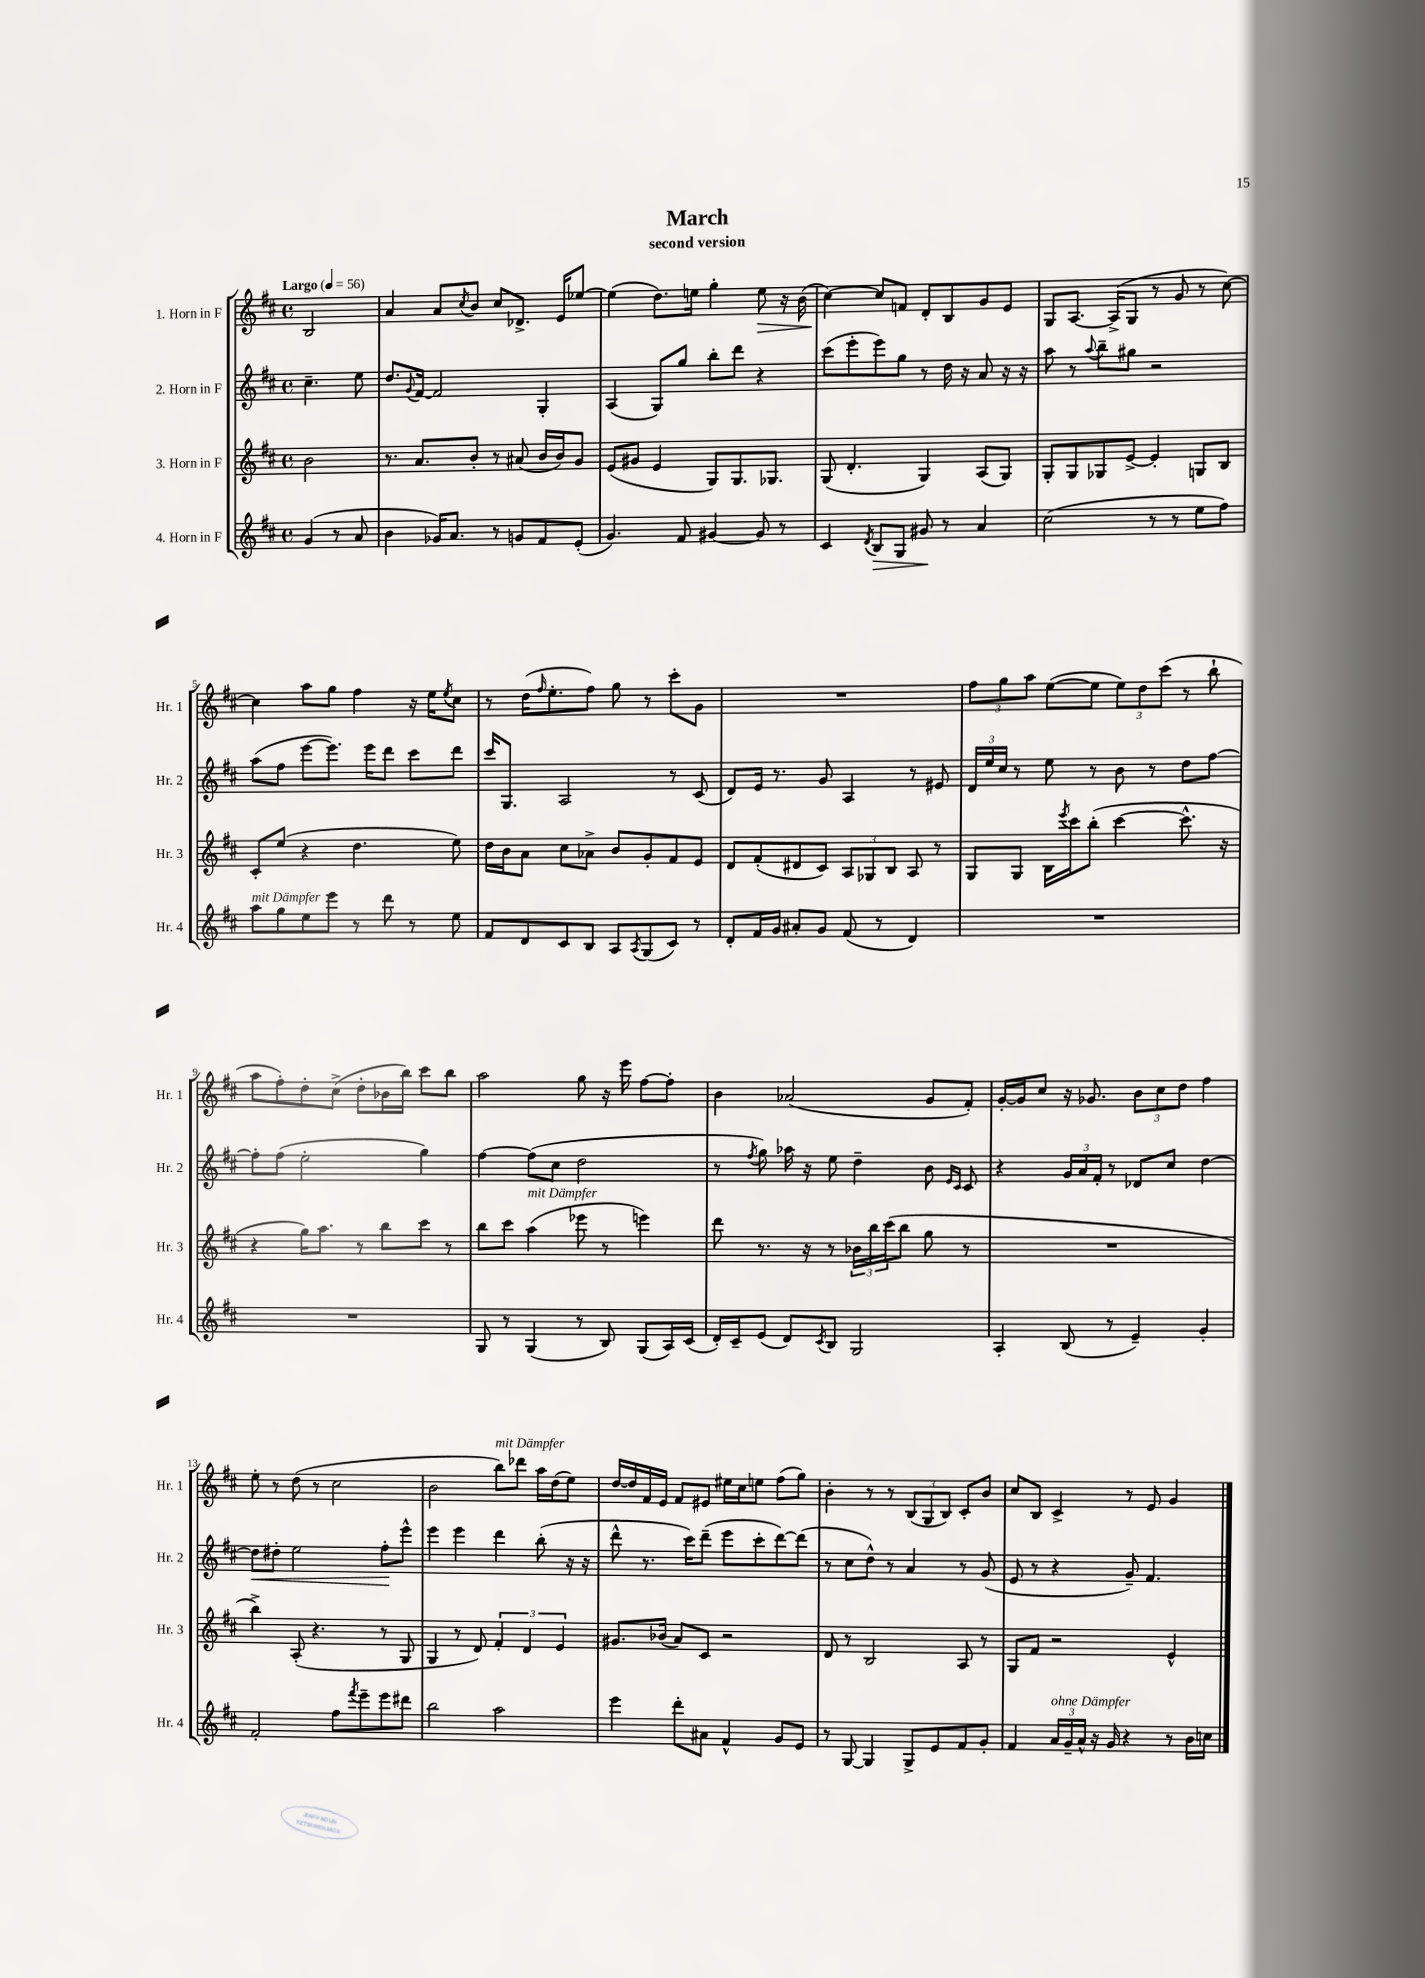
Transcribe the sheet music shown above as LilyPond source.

\header { title = "March" subtitle = "second version" }
<<
\new StaffGroup <<
\new Staff = "s0" \with { instrumentName = "1. Horn in F" shortInstrumentName = "Hr. 1" } {
    \clef treble \key d \major \defaultTimeSignature \time 4/4 \partial 2 \tempo "Largo" 4 = 56
    b2 |
    a'4 a'8 \acciaccatura { cis''8 } b'8 cis''8 des'8.-> e'16 ees''8~ |
    ees''4( d''8.) e''16 g''4-. e''8\> r16 b'16( |
    cis''4~\!) cis''8 f'8 d'8-. b8 g'8 e'8 |
    g8 a8.~ a16->( g8 r8 g'8 r8 cis''8~) |
    cis''4 a''8 g''8 fis''4 r16 e''16 \acciaccatura { e''8 } cis''8 |
    r8 d''16( \grace { fis''16 } e''8.-. fis''8) g''8 r8 cis'''8-. g'8 |
    R1 |
    \tuplet 3/2 { fis''8 g''8 a''8 } e''8~( e''8 \tuplet 3/2 { e''8) d''8 cis'''8( } r8 b''8-! |
    a''8 fis''8-.) d''8-. cis''8->( d''8-. bes'16 b''16) cis'''8 b''8 |
    a''2 g''8 r16 e'''16 fis''8~ fis''8-. |
    b'4 aes'2( g'8 fis'8-.) |
    g'16~-. g'16 cis''8 r16 ges'8. \tuplet 3/2 { b'8 cis''8 d''8 } fis''4 |
    e''8-. r8 d''8( r8 cis''2 |
    b'2 b''8^\markup { \italic "mit Dämpfer" }) des'''8 a''16 d''16( e''8) |
    d''16~ d''16 fis'16 e'16 fis'8 eis'8 eis''16 cis''16 e''8 fis''8( g''8) |
    b'4-. r8 r8 \tuplet 3/2 { b8( g8 b8) } cis'8-. b'8 |
    cis''8 b8 cis'4-> r8 e'8 g'4 \bar "|." |
}
\new Staff = "s1" \with { instrumentName = "2. Horn in F" shortInstrumentName = "Hr. 2" } {
    \clef treble \key d \major \defaultTimeSignature \time 4/4 \partial 2
    cis''4.-- e''8 |
    d''8. \appoggiatura { g'8 } fis'16~ fis'2 g4-. |
    a4( g8) g''8 b''8-. d'''8 r4 |
    cis'''8( e'''8-. e'''8) g''8 r8 d''16 r16 a'8 r16 r16 |
    a''8 r8 \appoggiatura { a''8 } b''8-- gis''8 r2 |
    a''8( fis''8 e'''8~ e'''8.) e'''16 d'''8 cis'''8 d'''8 |
    cis'''16 g8. a2 r8 cis'8( |
    d'8) e'16 r8. g'8 a4 r8 eis'8 |
    \tuplet 3/2 { d'16 e''16 cis''16 } r8 e''8 r8 b'8 r8 d''8 fis''8~ |
    fis''8-. fis''8( e''2-. g''4) |
    fis''4~ fis''8( cis''8 d''2 |
    r8 \acciaccatura { fis''8 } g''8) aes''16 r16 e''8 d''4-- b'8 \grace { e'16 cis'16 } cis'8 |
    r4 \tuplet 3/2 { g'16 a'16 fis'16-. } r8 des'8 cis''8 d''4~ |
    d''8\< dis''8-. e''2 fis''8-.\! e'''8-^ |
    e'''4 e'''4 d'''4 b''8-.( r16 r16 |
    d'''8-^ r8. cis'''16) d'''8--( e'''8 cis'''8-. d'''8~) d'''8( |
    r8 cis''8 d''8-^) r8 a'4 r8 g'8( |
    e'8 r8 r4 g'8--) fis'4. \bar "|." |
}
\new Staff = "s2" \with { instrumentName = "3. Horn in F" shortInstrumentName = "Hr. 3" } {
    \clef treble \key d \major \defaultTimeSignature \time 4/4 \partial 2
    b'2 |
    r8. a'8. b'8-. r8 ais'8( b'16 b'16) g'8 |
    e'8( gis'8 e'4 g8) g8. ges8. |
    g8( d'4.-. g4) a8( g8) |
    g8-. g8 ges8 e'8~-> e'4-. g8 b8 |
    cis'8-. e''8( r4 d''4. e''8) |
    d''16 b'16 a'8 cis''8 aes'8-> b'8 g'8-. fis'8 e'8 |
    d'8 fis'8-.( dis'8 cis'8) \tuplet 3/2 { a8 ges8 b8 } a8 r8 |
    g8 g8 b16 \acciaccatura { e'''8 } cis'''16 b''8-.( cis'''4~ cis'''8.-^ r16 |
    r4 g''16) a''8. r8 b''8 cis'''8 r8 |
    b''8 cis'''8 a''4^\markup { \italic "mit Dämpfer" }( ees'''8 r8 e'''4) |
    d'''8 r8. r16 r8 \tuplet 3/2 { bes'16 b''16 cis'''16( } b''8 g''8 r8 |
    R1 |
    b''4->) a8-.( r4. r8 g8 |
    g4 r8 d'8) \tuplet 3/2 { fis'4-. d'4 e'4 } |
    gis'8. bes'16( a'8) cis'8 r2 |
    d'8 r8 b2 a8 r8 |
    g8 fis'8 r2 e'4-^ \bar "|." |
}
\new Staff = "s3" \with { instrumentName = "4. Horn in F" shortInstrumentName = "Hr. 4" } {
    \clef treble \key d \major \defaultTimeSignature \time 4/4 \partial 2
    g'4( r8 a'8 |
    b'4 ges'16) a'8. r8 g'8 fis'8 e'8-.( |
    g'4.) fis'8 gis'4~ gis'8 r8 |
    cis'4 \acciaccatura { d'8 } b8\> g8 gis'8\! r8 a'4 |
    cis''2( r8 r8 e''8 fis''8) |
    a''8^\markup { \italic "mit Dämpfer" } g''8 e''8 e'''8 r8 d'''8 r8 e''8 |
    fis'8 d'8 cis'8 b8 a8 \acciaccatura { a8 } g8( cis'8) r8 |
    d'8-. fis'16 g'16 ais'8-. g'8 fis'8( r8 d'4) |
    R1 |
    R1 |
    g8 r8 g4( r8 b8) g8( a16) cis'16( |
    d'16-.) cis'16-- e'8( d'8) \acciaccatura { cis'8 } b8 g2 |
    a4-. b8( r8 e'4--) g'4-. |
    fis'2-. fis''8 \acciaccatura { fis'''8 } e'''8-- e'''8 dis'''8 |
    b''2 a''2 |
    e'''4 d'''8-. ais'8 fis'4-^ g'8 e'8 |
    r8 g8~ g4 g8-> e'8 fis'8 g'8-. |
    fis'4 \tuplet 3/2 { a'16^\markup { \italic "ohne Dämpfer" } g'16-- a'16-^ } r16 g'16 r4 r8 b'16 c''16 \bar "|." |
}
>>
>>
